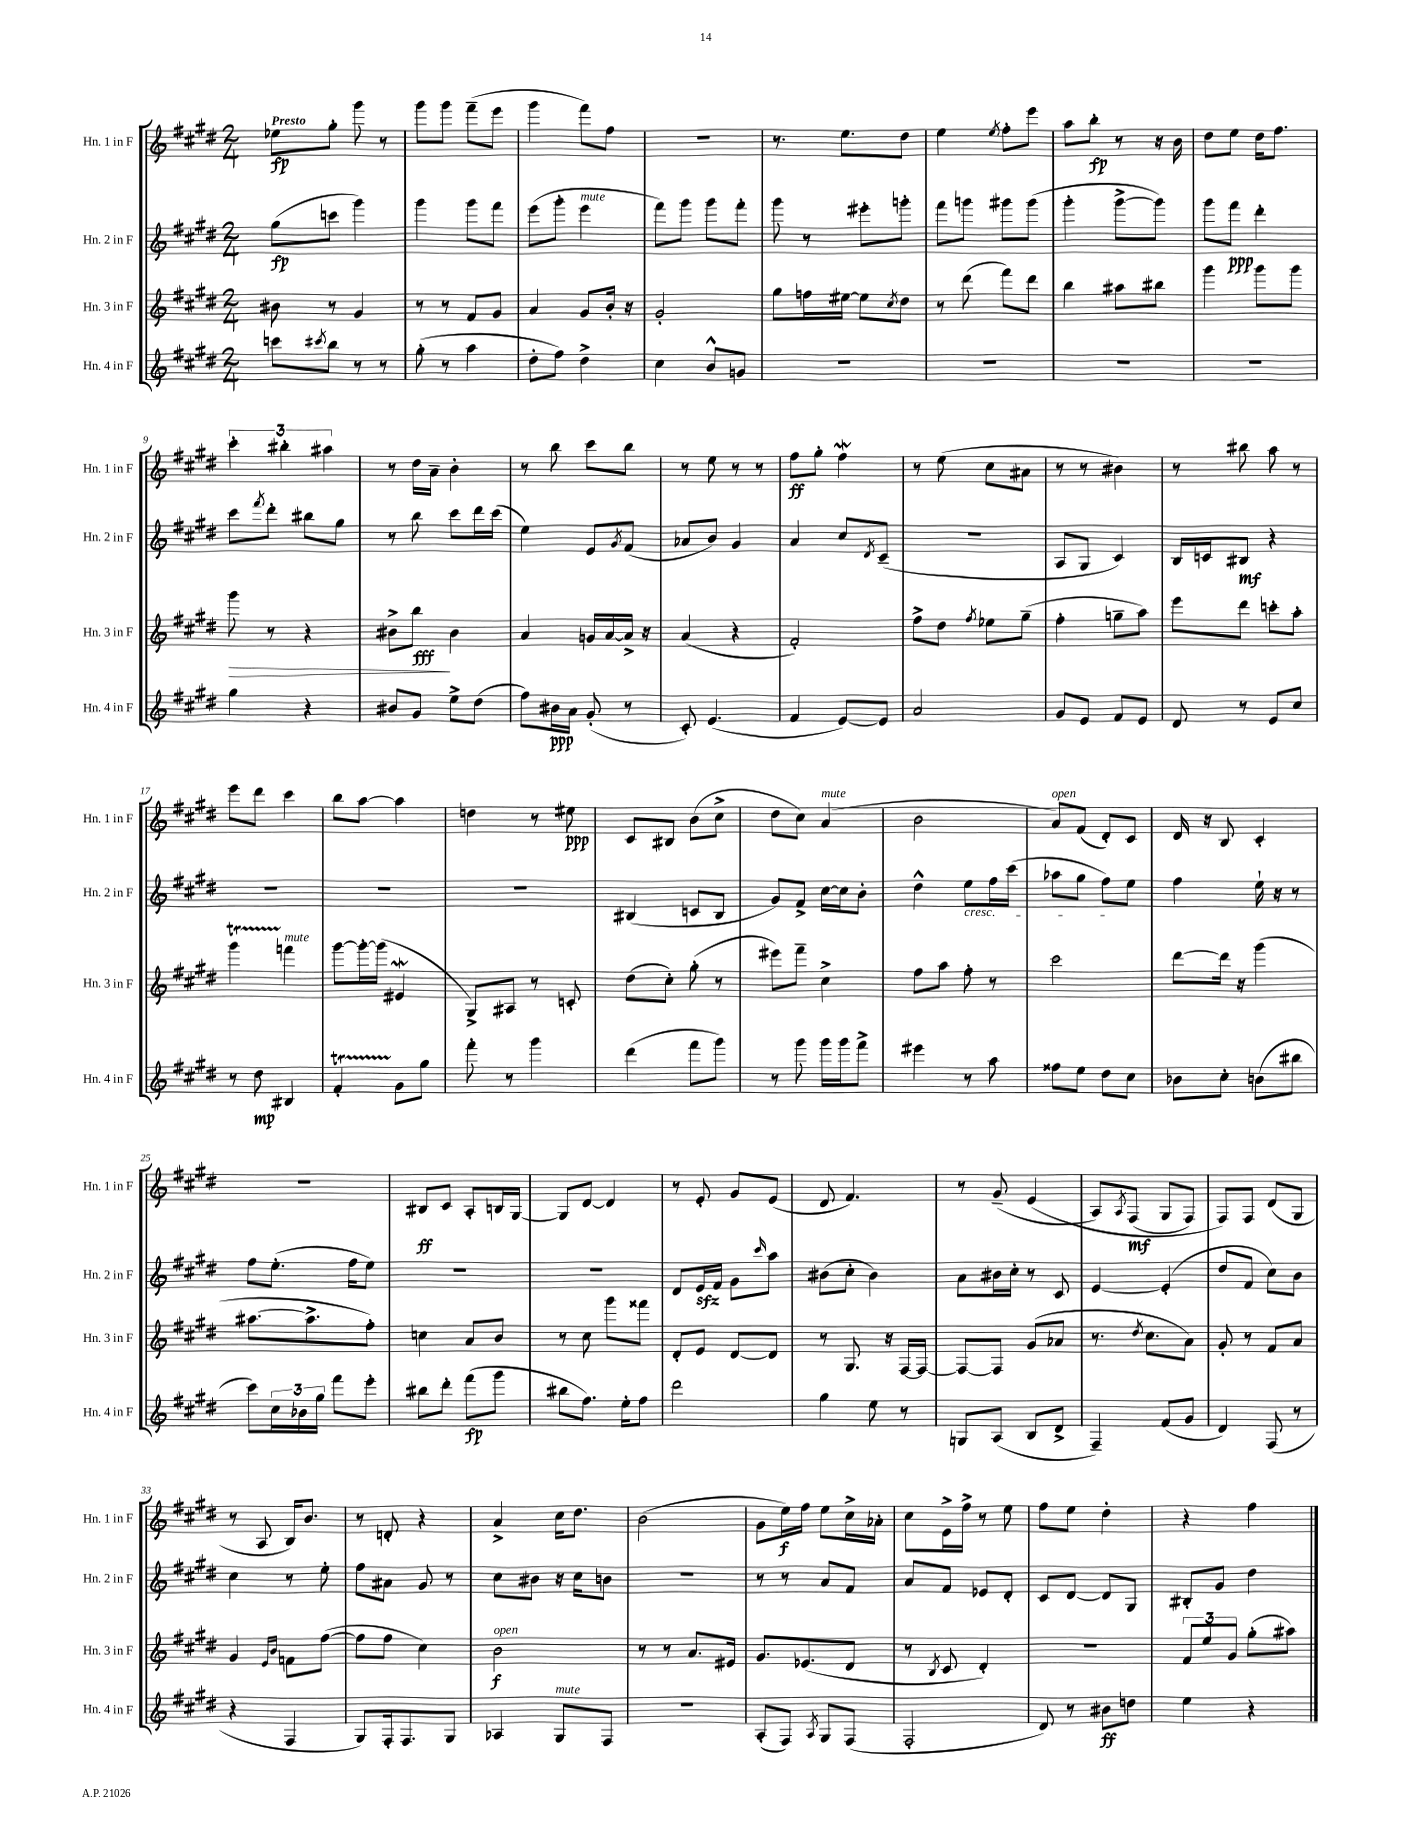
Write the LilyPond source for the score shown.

<<
\new StaffGroup <<
\new Staff = "s0" \with { instrumentName = "Hn. 1 in F" shortInstrumentName = "Hn. 1 in F" } {
    \clef treble \key e \major \numericTimeSignature \time 2/4 \tempo "Presto"
    ees''8\fp gis''8-. gis'''8 r8 |
    gis'''8 gis'''8 fis'''8--( e'''8 |
    gis'''4 fis'''8) fis''8 |
    R2 |
    r8. e''8. dis''8 |
    e''4 \acciaccatura { e''8 } fis''8-. e'''8 |
    a''8 b''8-.\fp r8 r16 b'16 |
    dis''8 e''8 dis''16 fis''8. |
    \tuplet 3/2 { cis'''4-. bis''4-. ais''4 } |
    r8 dis''16 a'16-- b'4-. |
    r8 b''8 cis'''8 b''8 |
    r8 e''8 r8 r8 |
    fis''8\ff gis''8-. fis''4\mordent |
    r8 e''8( cis''8 ais'8 |
    r8 r8 bis'4) |
    r8 bis''8 a''8 r8 |
    e'''8 dis'''8 cis'''4 |
    b''8 a''8~ a''4 |
    d''4 r8 eis''8\ppp |
    cis'8 bis8 b'8( cis''8-> |
    dis''8 cis''8) a'4^\markup { \italic "mute" }( |
    b'2 |
    a'8^\markup { \italic "open" }) fis'8( dis'8-.) cis'8 |
    dis'16 r16 b8 cis'4-. |
    r2 |
    bis8\ff cis'8 a8-. b16 gis16~ |
    gis8 dis'8~ dis'4 |
    r8 e'8-. gis'8 e'8( |
    dis'8 fis'4.) |
    r8 gis'8--( e'4\( |
    a8) \acciaccatura { a8 } fis8\mf( gis8 fis8) |
    fis8\) fis8 dis'8( gis8 |
    r8 a8 b16) b'8. |
    r8 d'8-. r4 |
    a'4-> cis''16 dis''8. |
    b'2( |
    gis'8 e''16\f) fis''16 e''8 cis''16-> aes'16-. |
    cis''8 e'16-> fis''16-> r8 e''8 |
    fis''8 e''8 dis''4-. |
    r4 fis''4 \bar "|." |
}
\new Staff = "s1" \with { instrumentName = "Hn. 2 in F" shortInstrumentName = "Hn. 2 in F" } {
    \clef treble \key e \major \numericTimeSignature \time 2/4
    gis''8\fp( c'''8 gis'''4) |
    gis'''4 gis'''8 fis'''8 |
    e'''8( gis'''8-. e'''4^\markup { \italic "mute" } |
    fis'''8) gis'''8 gis'''8 fis'''8-. |
    gis'''8 r8 eis'''8-. g'''8-. |
    fis'''8 g'''8 gis'''8 gis'''8( |
    gis'''4-. gis'''8~-> gis'''8) |
    gis'''8 fis'''8\ppp dis'''4-. |
    cis'''8 \acciaccatura { fis'''8 } dis'''8-. bis''8 gis''8 |
    r8 b''8 cis'''8 dis'''16 cis'''16( |
    e''4) e'8 \acciaccatura { gis'8 } fis'8( |
    aes'8 b'8) gis'4 |
    a'4 cis''8 \acciaccatura { dis'8 } cis'8--( |
    R2 |
    a8 gis8 cis'4) |
    b16 c'16 bis8\mf r4 |
    R2 |
    R2 |
    R2 |
    bis4( c'8 bis8 |
    gis'8) fis'8-> cis''16~ cis''16 b'8-. |
    dis''4-^ e''8\cresc fis''16 cis'''16( |
    aes''8 gis''8 fis''8\!) e''8 |
    fis''4 e''16-! r16 r8 |
    fis''8 e''8.-.( fis''16 e''8) |
    R2 |
    R2 |
    dis'8 e'16\sfz fis'16 gis'8 \grace { cis'''16 } a''8 |
    bis'8( cis''8-. bis'4) |
    a'8 bis'16 cis''16-. r8 cis'8 |
    e'4~ e'4-.( |
    dis''8 fis'8 cis''8) b'8 |
    cis''4 r8 e''8-. |
    fis''8 ais'8 gis'8 r8 |
    cis''8 bis'8 r16 cis''16 b'8 |
    R2 |
    r8 r8 a'8 fis'8 |
    a'8 fis'8 ees'8 dis'8-. |
    cis'8 dis'8~ dis'8 gis8 |
    bis8-. gis'8 dis''4 \bar "|." |
}
\new Staff = "s2" \with { instrumentName = "Hn. 3 in F" shortInstrumentName = "Hn. 3 in F" } {
    \clef treble \key e \major \numericTimeSignature \time 2/4
    bis'8 r8 gis'4 |
    r8 r8 fis'8 gis'8 |
    a'4 gis'8 b'16-. r16 |
    gis'2-. |
    gis''8 f''16 eis''16~ eis''8 \acciaccatura { cis''8 } dis''8 |
    r8 dis'''8( fis'''8) dis'''8 |
    b''4 ais''8 bis''8 |
    gis'''4 gis'''8 gis'''8 |
    gis'''8\> r8 r4 |
    bis'8-> b''8\fff\! bis'4 |
    a'4 g'16 a'16~ a'16-> r16 |
    a'4( r4 |
    fis'2-.) |
    fis''8-> dis''8 \acciaccatura { fis''8 } ees''8 gis''8--( |
    fis''4-. g''8-- a''8) |
    e'''8 dis'''8 c'''8-. a''8-. |
    gis'''4\startTrillSpan f'''4\stopTrillSpan^\markup { \italic "mute" } |
    gis'''8~ gis'''16~-. gis'''16( eis'4\mordent |
    gis8->) ais8 r8 c'8-. |
    dis''8( cis''8-.) gis''8-.( r8 |
    eis'''8) fis'''8-- cis''4-> |
    fis''8 a''8 fis''8-. r8 |
    cis'''2 |
    dis'''8~ dis'''16 r16 gis'''4( |
    ais''8.~ ais''8.-> fis''8-.) |
    c''4 a'8 b'8 |
    r8 cis''8 gis'''8 fisis'''8 |
    dis'8-. e'8 dis'8~ dis'8 |
    r8 gis8. r16 fis16~ fis16~ |
    fis8~ fis8 gis'8( aes'8 |
    r8. \acciaccatura { dis''8 } cis''8. a'8) |
    gis'8-. r8 fis'8 a'8 |
    gis'4 \grace { e'16 b'16 } f'8 fis''8~( |
    fis''8 fis''8 cis''4) |
    b'2\f^\markup { \italic "open" } |
    r8 r8 a'8. eis'16 |
    gis'8. ees'8.( dis'8 |
    r8 \acciaccatura { b8 } cis'8 dis'4-.) |
    r2 |
    \tuplet 3/2 { fis'8 e''8 gis'8 } gis''8-.( ais''8) \bar "|." |
}
\new Staff = "s3" \with { instrumentName = "Hn. 4 in F" shortInstrumentName = "Hn. 4 in F" } {
    \clef treble \key e \major \numericTimeSignature \time 2/4
    c'''8 \acciaccatura { cis'''8 } b''8 r8 r8 |
    gis''8-.( r8 a''4 |
    dis''8-. fis''8) dis''4-> |
    cis''4 b'8-^ g'8 |
    R2 |
    R2 |
    R2 |
    R2 |
    gis''4 r4 |
    bis'8 gis'8 e''8-> dis''8( |
    fis''8) bis'16\ppp a'16 gis'8-.( r8 |
    cis'8-.) e'4.( |
    fis'4 e'8~) e'8 |
    a'2 |
    gis'8 e'8 fis'8 e'8 |
    dis'8 r8 e'8 cis''8 |
    r8 dis''8\mp bis4 |
    fis'4-.\startTrillSpan gis'8\stopTrillSpan gis''8 |
    fis'''8-. r8 gis'''4 |
    dis'''4( fis'''8 gis'''8) |
    r8 gis'''8 gis'''16 gis'''16 fis'''8-> |
    eis'''4 r8 a''8 |
    fisis''8 e''8 dis''8 cis''8 |
    bes'8 cis''8-. b'8( bis''8 |
    cis'''8) \tuplet 3/2 { cis''16 bes'16 gis''16 } fis'''8 e'''8-. |
    bis''8 dis'''8-. fis'''8\fp( gis'''8 |
    bis''8 fis''8.) e''16-. fis''8 |
    dis'''2 |
    gis''4 e''8 r8 |
    g8 a8( b8 dis'8-> |
    fis4--) fis'8( gis'8 |
    dis'4) fis8( r8 |
    r4 fis4 |
    gis8) fis16-. fis8. gis8 |
    aes4 gis8^\markup { \italic "mute" } fis8 |
    r2 |
    a8-.( fis8) \acciaccatura { a8 } gis8 fis8( |
    fis2-. |
    dis'8) r8 bis'8\ff d''8 |
    e''4 r4 \bar "|." |
}
>>
>>
